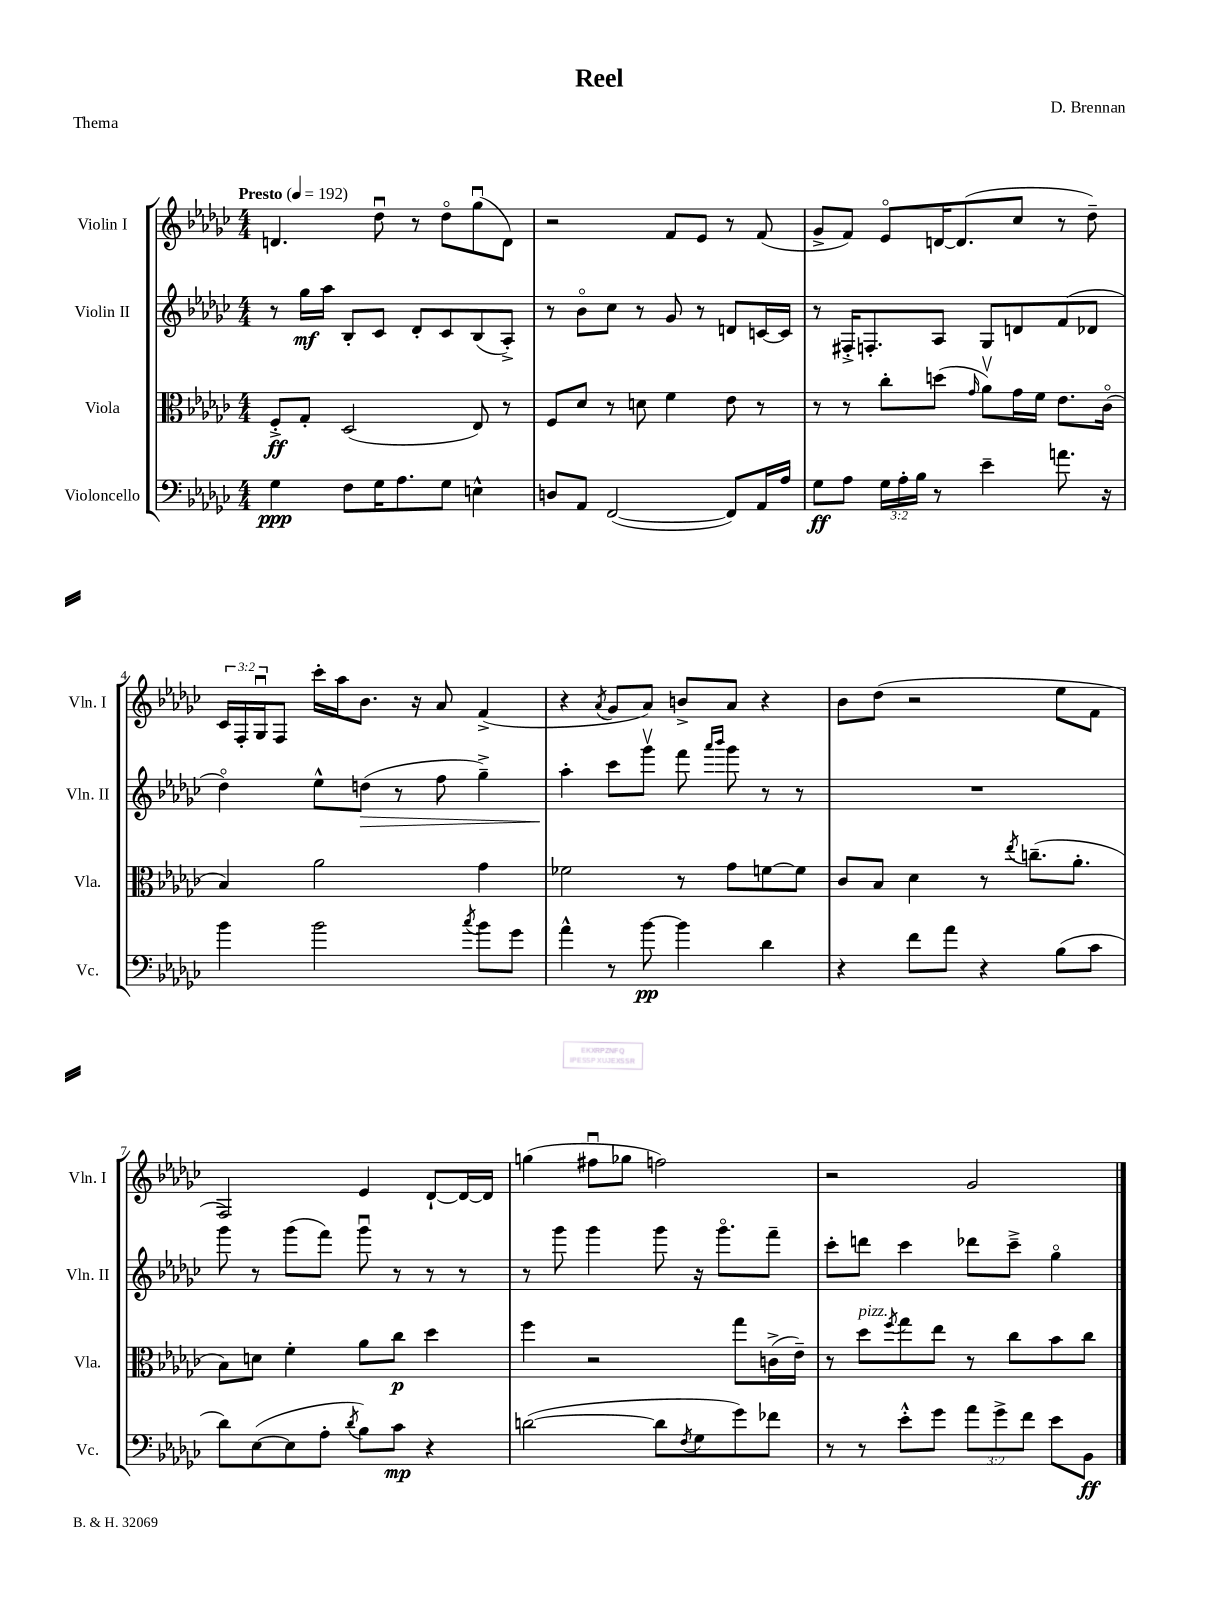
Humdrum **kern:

**kern	**kern	**kern	**kern
*staff4	*staff3	*staff2	*staff1
*clefF4	*clefC3	*clefG2	*clefG2
*k[b-e-a-d-g-c-]	*k[b-e-a-d-g-c-]	*k[b-e-a-d-g-c-]	*k[b-e-a-d-g-c-]
*M4/4	*M4/4	*M4/4	*M4/4
*MM192	*MM192	*MM192	*MM192
4G-\	8F'^/L	8r	4.d/
.	8G-'/J	16gg-\LL	.
.	.	16aa-\JJ	.
8F\L	(2D-/	8B-'/L	.
16G-\K	.	8c-/J	8dd-u\
8.A-\	.	.	.
.	.	8d-'/L	8r
8G-\J	.	8c-/	8dd-o\L
4E^^\	8E-/)	(8B-/	(8gg-u\
.	8r	8A-'^/J)	8d\J)
=	=	=	=
8D/L	8F/L	8r	2r
8AA-/J	8d-/J	8b-o\L	.
([2FF/	8r	8cc-\J	.
.	8d\	8r	.
.	4f\	8g-/	8f/L
.	.	8r	8e-/J
8FF/]L)	8e-\	8d/L	8r
16AA-/L	8r	[16c/L	(8f/
16A-/JJ	.	16c/]JJ	.
=	=	=	=
8G-\L	8r	8r	8g-^/L
8A-\J	8r	16F#'^/LK	8f/J)
.	.	8.F'/	.
24G-\LL	8cc-'\L	.	8e-o/L
24A-'\	.	.	.
24B-\JJ	.	.	.
8r	(8dd\J	8A-/J	[16d/K
.	.	.	(8.d/]
.	16qqg-/	.	.
4e-~\	8a-v\L)	8G-/L	.
.	16g-\L	8d/	8cc-/J
.	16f\JJ	.	.
8.a\	8.e-\L	(8f/	8r
.	.	8d-/J	8dd-~\)
16r	(16c-o\Jk	.	.
=	=	=	=
4b-\	4B-/)	4dd-o\)	24c-/LL
.	.	.	24F'/
.	.	.	24G-u/J
.	.	.	8F/J
2b-\	2a-\	8ee-^^\L	16ccc-'\LL
.	.	.	16aa-\J
.	.	(8dd\J	8.b-\J
.	.	8r	.
.	.	.	16r
.	.	8ff\	8a-/
8qcc-/	.	.	.
8b-\L	4g-\	4gg-~^\)	(4f^/
8g-\J	.	.	.
=	=	=	=
4a-^^\	2f-\	4aa-'\	4r
.	.	.	8qa-/
8r	.	8ccc-\L	8g-/L
[8b-\	.	8ggg-v\J	8a-/J)
4b-\]	8r	8fff\	8b^/L
.	.	16qqaaa-/LL	.
.	.	16qqbbb-/JJ	.
.	8g-\L	8ggg-\	8a-/J
4d-\	[8f\	8r	4r
.	8f\]J	8r	.
=	=	=	=
4r	8c-/L	1r	8b-\L
.	8B-/J	.	(8dd-\J
8f\L	4d-\	.	2r
8a-\J	.	.	.
4r	8r	.	.
.	8qee-/	.	.
.	(8.cc~\L	.	.
(8B-\L	.	.	8ee-\L
.	8.a-'\J	.	.
8c-\J	.	.	8f\J
=	=	=	=
8d-\L)	8B-\L)	8ggg-\	2F/)
([8E-\	8d\J	8r	.
8E-\]	4f'\	(8ggg-\L	.
8A-'\J	.	8fff\J)	.
8qd-/	.	.	.
8B-\L)	8a-\L	8ggg-u\	4e-/
8c-\J	8cc-\J	8r	.
4r	4dd-\	8r	[8d-`/L
.	.	8r	16d-/_L
.	.	.	16d-/]JJ
=	=	=	=
([2d\	4ff\	8r	(4gg\
.	.	8ggg-\	.
.	2r	4ggg-\	8ff#u\L
.	.	.	8gg-\J
8d\]L	.	8ggg-\	2ff\)
8qF/	.	.	.
8G-\	.	16r	.
.	.	8.ggg-o\L	.
8g-\)	8gg-\L	.	.
8f-\J	(16c^\L	8fff~\J	.
.	16e-~\JJ)	.	.
=	=	=	=
8r	8r	8ccc-'\L	2r
8r	8dd-\L	8ddd\J	.
.	8qff/	.	.
8e-'^^\L	8gg-\	4ccc-\	.
8g-\J	8ee-\J	.	.
12a-\L	8r	8ddd-\L	2g-/
12g-^\	.	.	.
.	8cc-\L	8ccc-~^\J	.
12f\J	.	.	.
8e-\L	8b-\	4gg-o\	.
8BB-\J	8cc-\J	.	.
==	==	==	==
*-	*-	*-	*-
